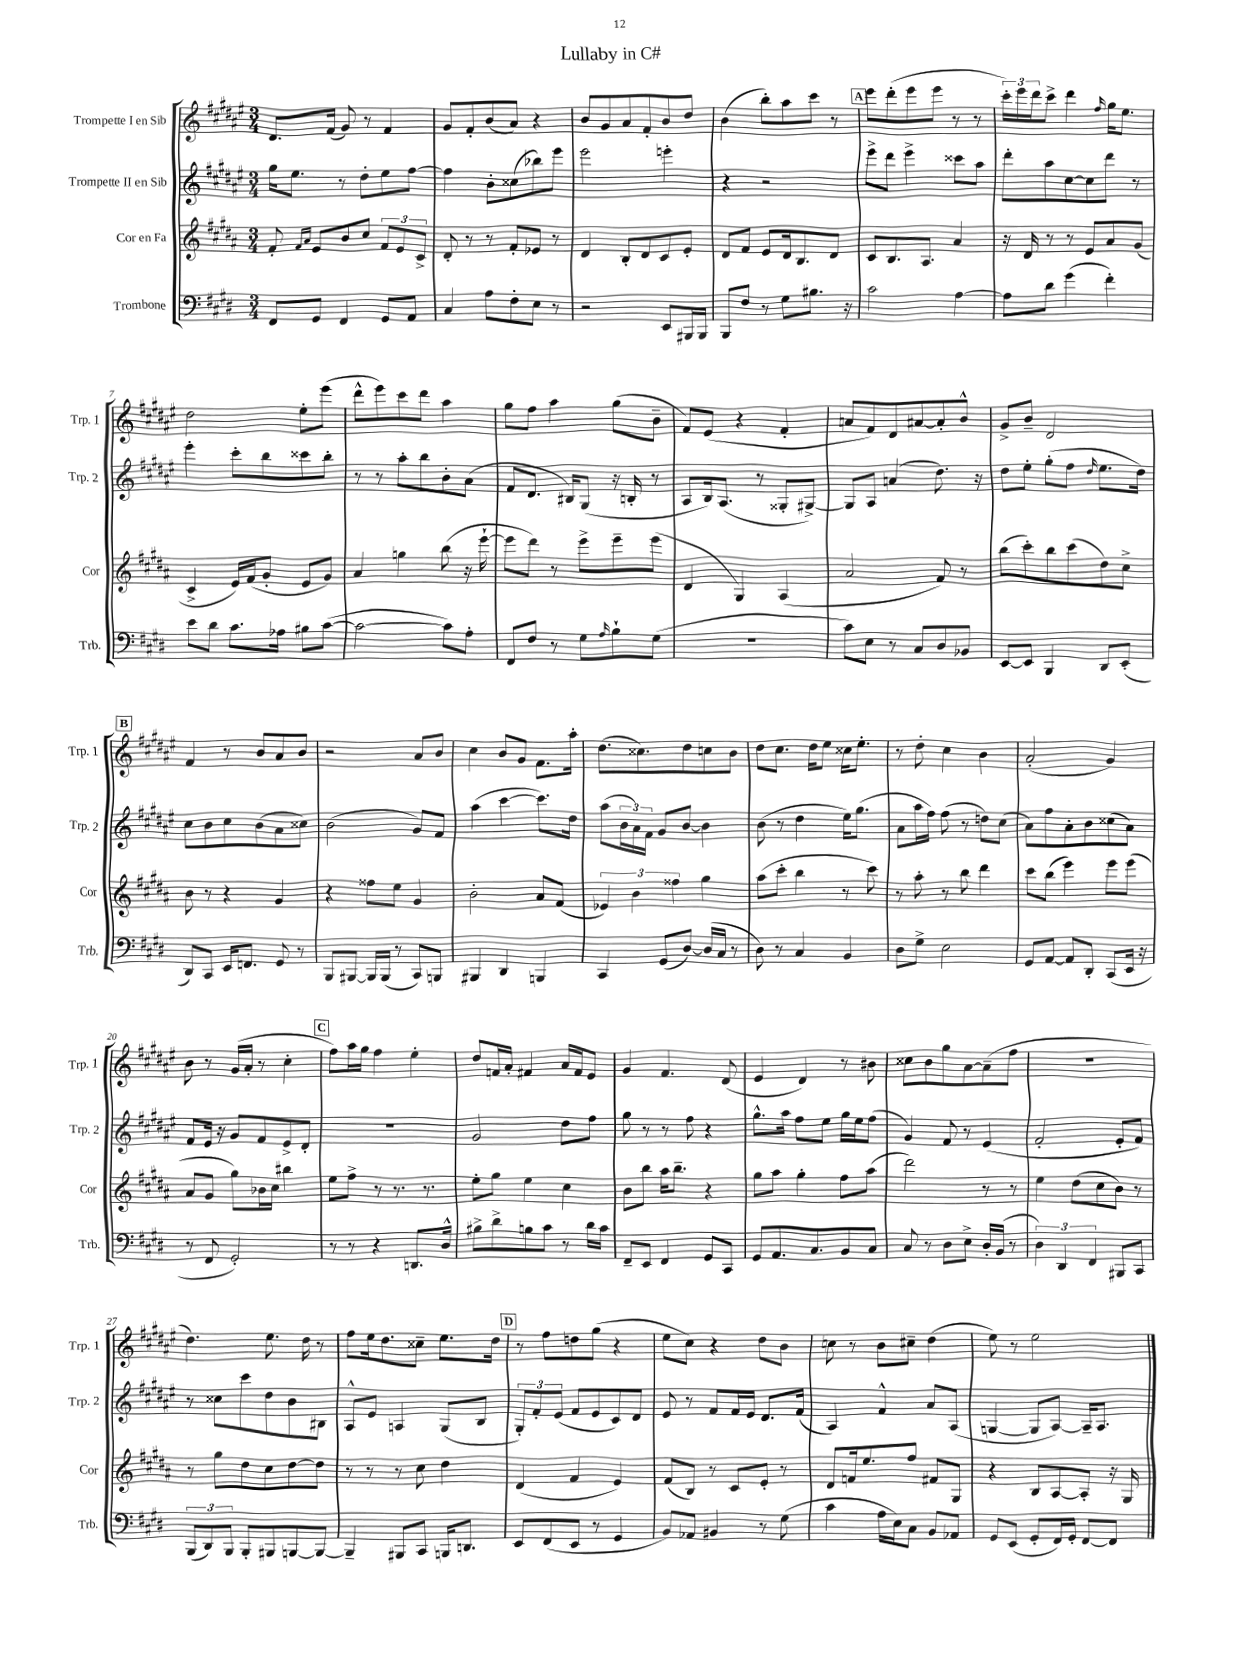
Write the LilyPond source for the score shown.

\header { title = "Lullaby in C#" }
<<
\new StaffGroup <<
\new Staff = "s0" \with { instrumentName = "Trompette I en Sib" shortInstrumentName = "Trp. 1" } {
    \clef treble \key fis \major \numericTimeSignature \time 3/4
    dis'8. fis'16( gis'8) r8 fis'4 |
    gis'8 fis'8-. b'8( ais'8) r4 |
    b'8 gis'8 ais'8 fis'8-. b'8 dis''8 |
    b'4( b''8-.) ais''8 cis'''8 r8 |
    \mark \markup { \box "A" } eis'''8 dis'''8-.( eis'''8 eis'''8 r8 r8 |
    \tuplet 3/2 { cis'''16-.) eis'''16 dis'''16 } cis'''8-> dis'''4 \grace { fis''16 } gis''16 eis''8. |
    dis''2 eis''8-. eis'''8( |
    dis'''8-^ eis'''8) cis'''8 dis'''8 ais''4 |
    gis''8 fis''8 ais''4 gis''8( b'8-- |
    fis'8) eis'8( r4 fis'4-. |
    a'8 fis'8) dis'8 ais'8~ ais'8-. b'8-^ |
    gis'8-> b'8-- dis'2 |
    \mark \markup { \box "B" } fis'4 r8 b'8 ais'8 b'8 |
    r2 ais'8 b'8 |
    cis''4 b'8 gis'8 fis'8. ais''16-. |
    dis''8.( cisis''8.) dis''8 c''8 b'8 |
    dis''8 cis''8. dis''16 eis''8 cisis''16 eis''8.-. |
    r8 dis''8-. cis''4 b'4 |
    ais'2-.( gis'4) |
    b'8 r8 gis'16( ais'16-. r8 cis''4-. |
    \mark \markup { \box "C" } fis''8) ais''16 gis''16 fis''4 eis''4-. |
    dis''8 f'16 ais'16-. fis'4 ais'16 fis'16 eis'8 |
    gis'4 fis'4. dis'8( |
    eis'4 dis'4) r8 bis'8 |
    cisis''8 b'8 gis''8 ais'8~ ais'8--( fis''8 |
    R2. |
    dis''4.) eis''8. dis''16 r8 |
    fis''8 eis''16 dis''8. cisis''8-- eis''8. dis''16 |
    \mark \markup { \box "D" } r8 fis''8 d''8 gis''8( r4 |
    eis''8 cis''8) r4 dis''8 b'8 |
    c''8 r8 b'8 cis''8-- dis''4( |
    eis''8) r8 eis''2 \bar "|." |
}
\new Staff = "s1" \with { instrumentName = "Trompette II en Sib" shortInstrumentName = "Trp. 2" } {
    \clef treble \key fis \major \numericTimeSignature \time 3/4
    gis''16 eis''8. r8 dis''8-. eis''8 fis''8~ |
    fis''4 b'8-. cisis''8( bes''8) eis'''8 |
    eis'''2 e'''4-. |
    r4 r2 |
    \mark \markup { \box "A" } eis'''8-> dis'''8 eis'''4-> cisis'''8 ais''8 |
    dis'''8-. ais''8 cis''8~ cis''8 dis'''8 r8 |
    eis'''4-. cis'''8-. b''8 cisis'''8 b''8-. |
    r8 r8 ais''8-. b''8 b'8-. ais'8( |
    fis'8 dis'8. bis16) gis8( r16 b16-. r8 |
    ais8 b16) ais8.( r8 gisis8-. gis8~->) |
    gis8 ais8 a'4( dis''8.) r16 |
    dis''8 eis''8-. gis''8-.( fis''8 \grace { dis''16 } eis''8. dis''16) |
    \mark \markup { \box "B" } cis''8 b'8 cis''8 b'8( ais'8 cisis''8) |
    b'2( gis'8) fis'8 |
    ais''4( cis'''4~ cis'''8.) dis''16 |
    ais''8( \tuplet 3/2 { b'16 ais'16) fis'16 } gis'8 b'8~ b'4 |
    b'8( r8 dis''4 eis''16) gis''8.( |
    ais'8 ais''16 fis''16) fis''8( r8 d''8) cis''8( |
    ais'8) fis''8 ais'8-. b'8 cisis''8( ais'8) |
    fis'8 eis'16 r16 gis'8 fis'8 eis'8-> dis'8-. |
    \mark \markup { \box "C" } R2. |
    gis'2 dis''8 fis''8 |
    gis''8 r8 r8 fis''8 r4 |
    gis''8.-^ ais''16 fis''8 eis''8 gis''16 eis''16 fis''8( |
    gis'4) fis'8 r8 eis'4( |
    fis'2-. eis'8-. fis'8) |
    r8 cisis''8 cis'''8 dis''8 b'8 bis8 |
    ais8-^ eis'8 a4 gis8( b8 |
    \mark \markup { \box "D" } \tuplet 3/2 { gis8-.) fis'8-. eis'8( } fis'8 eis'8 cis'8) dis'8 |
    eis'8 r8 fis'8 fis'16 eis'16 dis'8. fis'16( |
    ais4) fis'4-^ ais'8 ais8( |
    g4~ g8 ais8~) ais16-- ais8. \bar "|." |
}
\new Staff = "s2" \with { instrumentName = "Cor en Fa" shortInstrumentName = "Cor" } {
    \clef treble \key b \major \numericTimeSignature \time 3/4
    fis'8-. \grace { fis'16 ais'16 } e'8 b'8 cis''8 \tuplet 3/2 { fis'8 e'8 cis'8-> } |
    dis'8-. r8 r8 fis'8-. ees'8 r8 |
    dis'4 b8-. dis'8 cis'8 e'8-. |
    dis'8 fis'8 e'8 dis'16 b8. dis'8 |
    \mark \markup { \box "A" } cis'8 b8. ais8. ais'4 |
    r16 dis'16 r8 r8 e'8 ais'8 gis'8( |
    cis'4-> e'16) fis'16( gis'8-. e'8 gis'8) |
    ais'4 g''4 b''8( r16 e'''16~-! |
    e'''8 dis'''8) r8 e'''8-> e'''8-- e'''8( |
    dis'4 gis4) ais4( |
    ais'2 fis'8) r8 |
    b''8( cis'''8-.) b''8 cis'''8( dis''8) cis''8-> |
    \mark \markup { \box "B" } b'8 r8 r4 gis'4 |
    r4 fisis''8 e''8 gis'4 |
    b'2-. ais'8 fis'8( |
    \tuplet 3/2 { ees'4) b'4 fisis''4 } gis''4 |
    ais''8( cis'''8-. b''4 r8 cis'''8) |
    r8 ais''8-. r8 b''8 dis'''4 |
    cis'''8 b''8( e'''4) e'''8 e'''8( |
    ais'8 gis'8 gis''8) bes'16 cis''16 bis''4 |
    \mark \markup { \box "C" } e''8 fis''8-> r8 r8. r8. |
    e''8-. gis''8 e''4 cis''4 |
    b'8 b''8 ais''16 b''8.-- r4 |
    gis''8 ais''8 gis''4-. fis''8 ais''8( |
    dis'''2) r8 r8 |
    e''4 dis''8( cis''8 b'8) r8 |
    r8 gis''8 dis''8 cis''8 dis''8~ dis''8 |
    r8 r8 r8 cis''8 dis''4 |
    \mark \markup { \box "D" } dis'4( fis'4 e'4) |
    fis'8( b8) r8 cis'8 e'8-. r8 |
    dis'8 f'16 e''8. fis''8 fis'8 gis8 |
    r4 b8 ais8~ ais8-. r16 gis16 \bar "|." |
}
\new Staff = "s3" \with { instrumentName = "Trombone" shortInstrumentName = "Trb." } {
    \clef bass \key e \major \numericTimeSignature \time 3/4
    fis,8 gis,8 fis,4 gis,8 a,8 |
    cis4 a8 fis8-. e8 r8 |
    r2 e,8 bis,,16 bis,,16 |
    b,,8 fis8 r8 gis8 bis8. r16 |
    \mark \markup { \box "A" } cis'2 a4~ |
    a8 dis'8 gis'4( fis'4-.) |
    e'8 dis'8 cis'8. aes16 bis8 cis'8~( |
    cis'2~ cis'8) a8-. |
    fis,8 fis8 r8 gis8 \grace { a16 } b8-! gis8( |
    R2. |
    cis'8) e8 r8 cis8 dis8 bes,8 |
    e,8~ e,8 b,,4 dis,8 e,8-.( |
    \mark \markup { \box "B" } dis,8) cis,8 e,16 f,8. gis,8 r8 |
    b,,8 bis,,8~ bis,,16 bis,,16( r8 cis,8) b,,8 |
    bis,,4 dis,4 b,,4 |
    cis,4 gis,8( dis8~) dis16( cis16 r8 |
    dis8) r8 cis4 b,4 |
    dis8 gis8-> e2 |
    gis,8 a,8~ a,8 dis,8-. cis,8( e,16 r16 |
    r8 fis,8 gis,2-.) |
    \mark \markup { \box "C" } r8 r8 r4 d,8. dis16-^ |
    bis8-> dis'8-> b8 cis'8 r8 dis'16 cis'16 |
    fis,8-- e,8 fis,4 gis,8 cis,8 |
    gis,8 a,8. cis8. b,8 cis8 |
    cis8 r8 dis8 e8-> dis16-. b,16( r8 |
    \tuplet 3/2 { dis4) dis,4 fis,4 } bis,,8 cis,8 |
    \tuplet 3/2 { b,,8( dis,8) b,,8 } b,,8-. bis,,8 b,,8~ b,,8~ |
    b,,4-- bis,,8 cis,8 b,,16 d,8. |
    \mark \markup { \box "D" } e,8 fis,8( e,8 r8 gis,4 |
    b,8) aes,8 bis,4 r8 gis8( |
    cis'4 a16 e16) cis8 b,8 aes,8 |
    gis,8 e,8( gis,8-. fis,16) gis,16-. fis,8~ fis,8 \bar "|." |
}
>>
>>
